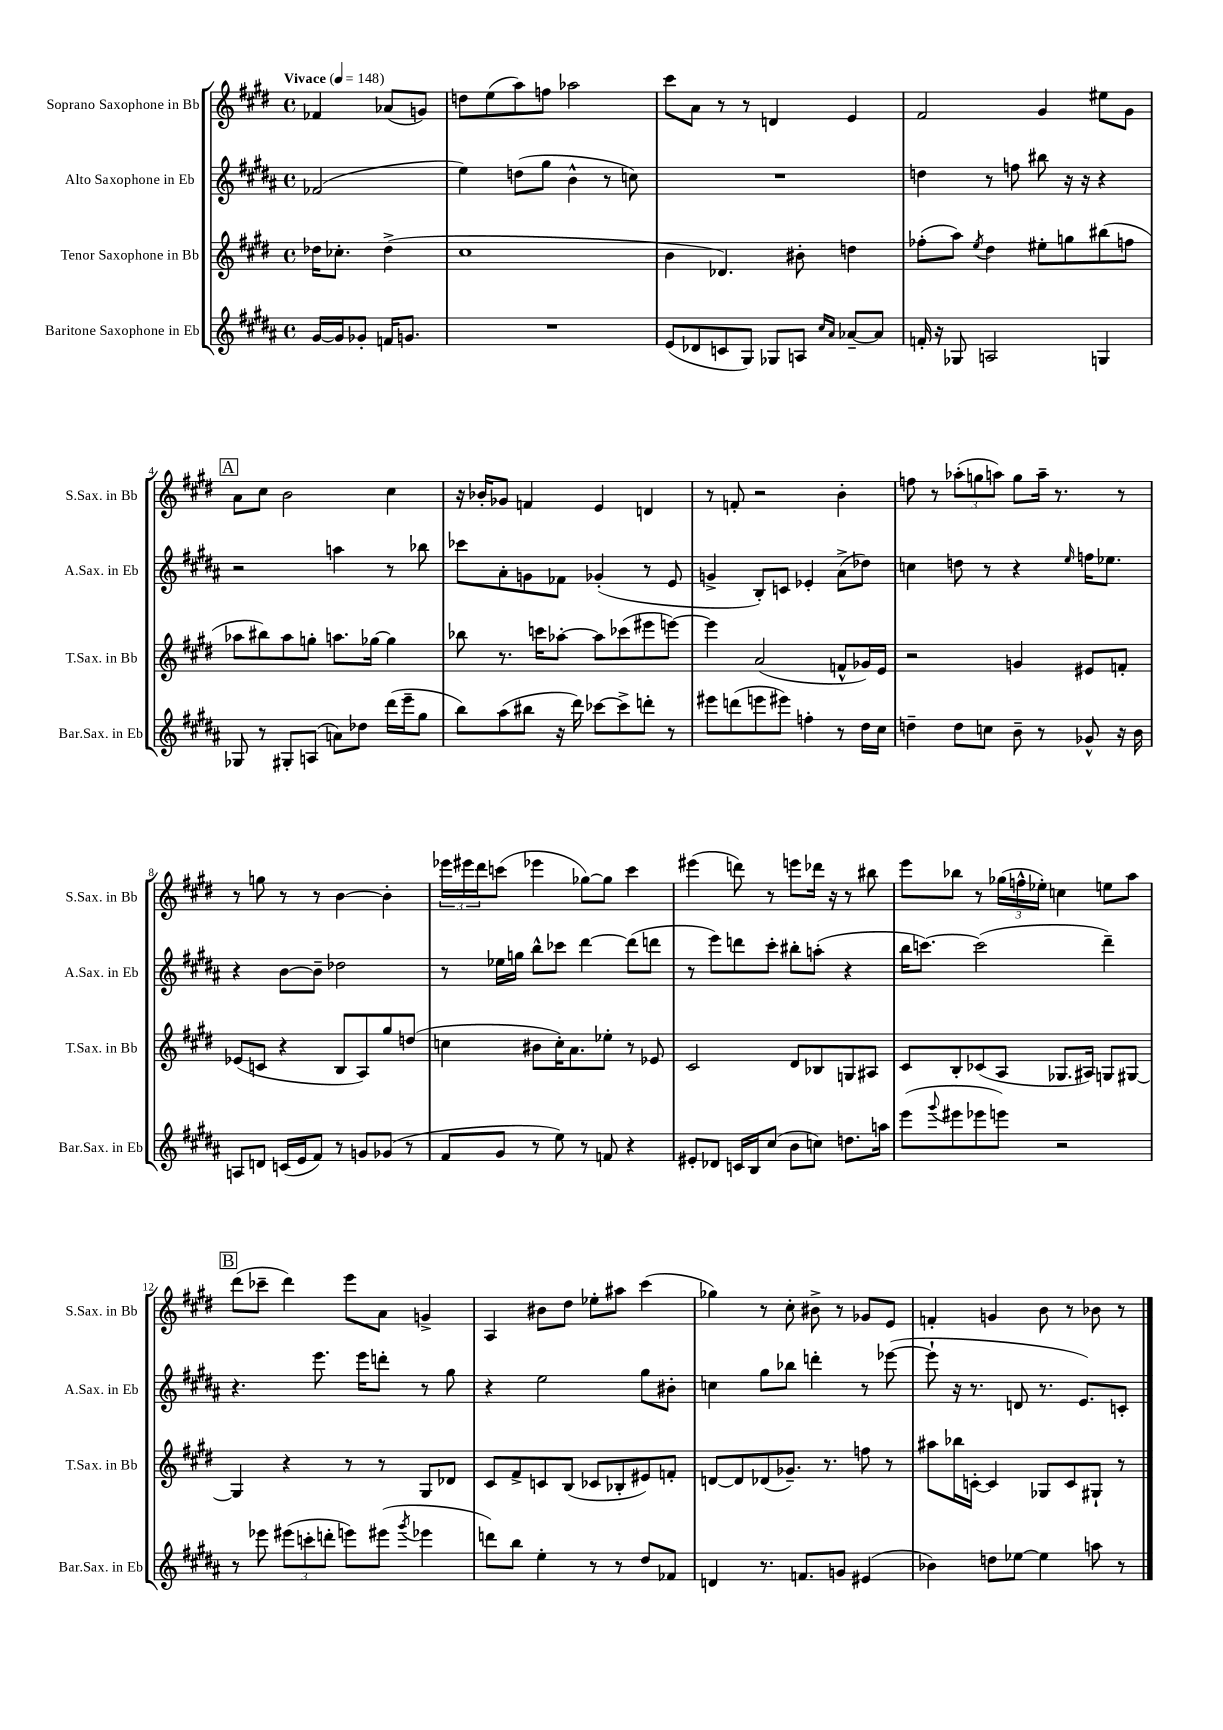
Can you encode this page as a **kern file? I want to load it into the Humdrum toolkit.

**kern	**kern	**kern	**kern
*staff4	*staff3	*staff2	*staff1
*clefG2	*clefG2	*clefG2	*clefG2
*k[f#c#g#d#a#]	*k[f#c#g#d#]	*k[f#c#g#d#a#]	*k[f#c#g#d#]
*M4/4	*M4/4	*M4/4	*M4/4
*met(c)	*met(c)	*met(c)	*met(c)
*MM148	*MM148	*MM148	*MM148
[16g#	16dd-	(2f-	4f-
16g#]	8.cc-'	.	.
8g-'	.	.	.
16f	(4dd-^	.	(8a-
8.g	.	.	.
.	.	.	8g)
=	=	=	=
1r	1cc#	4ee)	8dd
.	.	.	(8ee
.	.	(8dd	8aa)
.	.	8gg#	8ff
.	.	4b^^	2aa-
.	.	8r	.
.	.	8cc)	.
=	=	=	=
(8e	4b	1r	8ccc#
8d-	.	.	8a
8c	4.d-)	.	8r
8G#)	.	.	8r
8G-	.	.	4d
8A	8b#'	.	.
16qqcc#	.	.	.
16qqa#	.	.	.
[8a-~	4dd	.	4e
8a-]	.	.	.
=	=	=	=
16f'	(8ff-'	4dd	2f#
16r	.	.	.
8G-	8aa)	.	.
.	8qee	.	.
2A	4dd#	8r	.
.	.	8ff	.
.	8ee#'	8bb#	4g#
.	8gg	16r	.
.	.	16r	.
4G	(8bb#	4r	8ee#
.	8ff	.	8g#
=	=	=	=
8G-	8aa-	2r	8a
8r	8bb#)	.	8cc#
8G#'	8aa-	.	2b
(8A	8gg'	.	.
8a)	8.aa	4aa	.
8dd-	.	.	.
.	[16gg-	.	.
(16ddd#	4gg-]	8r	4cc#
16eee~	.	.	.
8gg#	.	8bb-	.
=	=	=	=
8bb)	8bb-	8ccc-	16r
.	.	.	16b-'
(8aa#	8.r	8a#'	8g-
8bb#	.	8g	4f
.	16ccc	.	.
16r	[8aa-'	8f-	.
16ddd#)	.	.	.
[8ccc-	8aa-]	(4g-'	4e
8ccc-^]	(8ccc-	.	.
8ddd'	8eee#	8r	4d
8r	[8eee)	8e	.
=	=	=	=
8eee#	4eee]	4g^	8r
(8ddd	.	.	8f'
8eee	(2a	8B')	2r
8eee#)	.	8c	.
4ff'	.	4e-'	.
8r	8f^^	(8a#^	4b'
16dd#	16g-)	8dd-)	.
16cc#	16e	.	.
=	=	=	=
4dd~	2r	4cc	8ff
.	.	.	8r
8dd	.	8dd	(12aa-'
.	.	.	12gg
8cc	.	8r	.
.	.	.	12aa)
8b~	4g	4r	8gg
8r	.	.	16aa~
.	.	.	8.r
.	.	16qqee	.
8g-^^	8e#	16ff	.
.	.	8.ee-	.
16r	8f'	.	8r
16b	.	.	.
=	=	=	=
8A	(8e-	4r	8r
8d	8c	.	8gg
(16c	4r	[8b	8r
16e	.	.	.
8f#)	.	8b~]	8r
8r	8B	2dd-	[4b
8g	8A)	.	.
(8g-	8gg#	.	4b']
8r	(8dd	.	.
=	=	=	=
8f#	4cc	8r	24eee-
.	.	.	24eee#
.	.	.	24ddd#
8g#	.	16ee-	(8ccc
.	.	16gg	.
8r	8b#	8bb^^	4eee-
8ee)	16cc')	8ccc-	.
.	8.a	.	.
8r	.	[4ddd#	[8gg-)
8f	8ee-'	.	8gg-]
4r	8r	(8ddd#]	4ccc
.	8e-	8ddd	.
=	=	=	=
8e#'	2c#	8r	(4eee#
8d-	.	8eee)	.
16c	.	8ddd	8ddd)
16B	.	.	.
(8cc#	.	8ccc#'	8r
8b	8d#	8bb#'	8eee
8cc)	8B-	(8aa'	16ddd-
.	.	.	16r
8.dd	8G	4r	8r
.	8A#	.	8bb#
16aa	.	.	.
=	=	=	=
(8eee	8c#	16bb	8eee
.	.	[8.ccc)	.
8qqggg#	.	.	.
8eee#	8B'	.	8bb-
8eee-	(8c-	(2ccc]	8r
8eee)	8A	.	(24gg-
.	.	.	24ff^^
.	.	.	24ee-')
2r	8.G-	.	4cc
.	16A#)	.	.
.	8G	4ddd#~)	8ee
.	[8G#	.	8aa
=	=	=	=
8r	4G#]	4.r	(8ddd#
8eee-	.	.	8ccc-~
(12eee#	4r	.	4ddd#)
12ccc'	.	.	.
.	.	8.eee	.
12ddd'	.	.	.
8eee)	8r	.	8eee
.	.	16eee	.
(8eee#	8r	8ddd'	8a
8qggg#	.	.	.
4eee-	8G#	8r	4g^
.	8d-	8gg#	.
=	=	=	=
8ddd)	8c#	4r	4A
8bb	8f#^	.	.
4ee'	8c	2ee	8b#
.	(8B	.	8dd#
8r	8c-	.	8ee-'
8r	8B-'	.	8aa#
8dd#	8e#)	8gg#	(4ccc#
8f-	8f'	8b#'	.
=	=	=	=
4d	[8d	4cc	4gg-)
.	8d]	.	.
8.r	(8d-	8gg#	8r
.	8.g-~)	8bb-	8cc#'
8.f	.	.	.
.	.	4ddd'	8b#^
.	8.r	.	.
8g	.	.	8r
(4e#	8ff	8r	8g-
.	8r	([8eee-	8e
=	=	=	=
4b-)	8aa#	8eee-`]	4f'
.	16bb-	16r	.
.	[16c'	8.r	.
8dd	4c]	.	4g
[8ee-	.	8d	.
4ee-]	8G-	8.r	8b
.	8c	.	8r
.	.	8.e)	.
8aa	8G#`	.	8b-
8r	8r	8c'	8r
==	==	==	==
*-	*-	*-	*-
